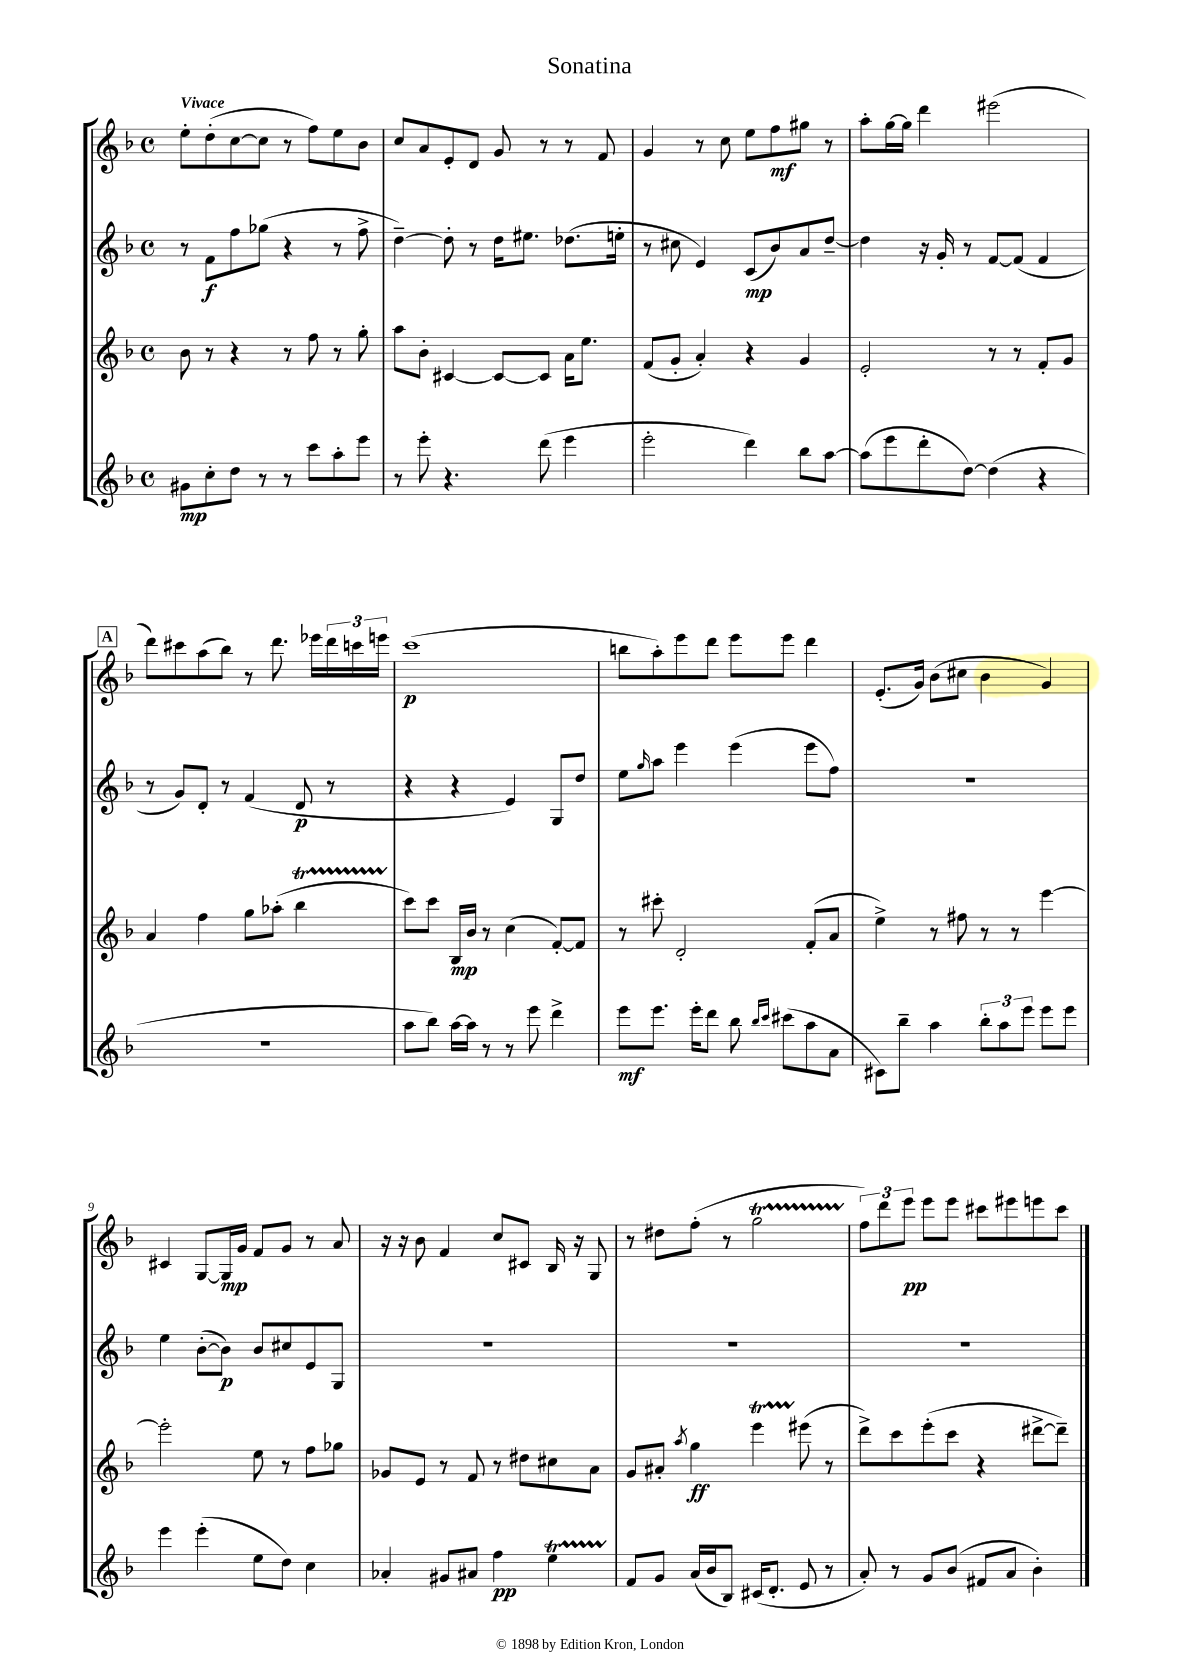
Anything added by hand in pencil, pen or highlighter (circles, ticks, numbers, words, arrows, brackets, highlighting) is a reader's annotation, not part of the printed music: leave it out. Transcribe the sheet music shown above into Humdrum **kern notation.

**kern	**dynam	**kern	**dynam	**kern	**dynam	**kern	**dynam
*part4	*part4	*part3	*part3	*part2	*part2	*part1	*part1
*staff4	*staff4	*staff3	*staff3	*staff2	*staff2	*staff1	*staff1
*clefG2	*	*clefG2	*	*clefG2	*	*clefG2	*
*k[b-]	*	*k[b-]	*	*k[b-]	*	*k[b-]	*
*M4/4	*	*M4/4	*	*M4/4	*	*M4/4	*
*met(c)	*	*met(c)	*	*met(c)	*	*met(c)	*
=1	=1	=1	=1	=1	=1	=1	=1
!	!	!	!	!	!	!LO:TX:a:B:t=Vivace	!
8g#X\L	mp	8b-\	.	8r	.	8ee'\L	.
8cc'\	.	8r	.	8f\L	f	(8dd'\	.
8dd\J	.	4r	.	8ff\	.	[8cc\	.
8r	.	.	.	(8gg-X\J	.	8cc\J]	.
8r	.	8r	.	4r	.	8r	.
8ccc\L	.	8ff\	.	.	.	8ff\L)	.
8aa'\	.	8r	.	8r	.	8ee\	.
8eee\J	.	8gg'\	.	8ff^\	.	8b-\J	.
=2	=2	=2	=2	=2	=2	=2	=2
8r	.	8aa\L	.	[4dd~\)	.	8cc/L	.
8eee'\	.	8b-'\J	.	.	.	8a/	.
4.r	.	[4c#X/	.	8dd'\]	.	8e'/	.
.	.	.	.	8r	.	8d/J	.
.	.	8c#/L_	.	16dd\KL	.	8g/	.
.	.	.	.	8.ee#X\J	.	.	.
(8ddd\	.	8c#/J]	.	.	.	8r	.
4eee\	.	16a\KL	.	(8.dd-X\L	.	8r	.
.	.	8.ee\J	.	.	.	.	.
.	.	.	.	.	.	8f/	.
.	.	.	.	16een'\Jk	.	.	.
=3	=3	=3	=3	=3	=3	=3	=3
2eee'\	.	(8f/L	.	8r	.	4g/	.
.	.	8g'/J	.	8cc#X\	.	.	.
.	.	4a'/)	.	4e/)	.	8r	.
.	.	.	.	.	.	8cc\	.
4ddd\)	.	4r	.	(8c/L	mp	8ee\L	.
.	.	.	.	8b-/)	.	8ff\	mf
8bb-\L	.	4g/	.	8a/	.	8gg#X\J	.
[8aa\J	.	.	.	[8dd~/J	.	8r	.
=4	=4	=4	=4	=4	=4	=4	=4
(8aa\L]	.	2e'/	.	4dd\]	.	8aa'\L	.
8eee\	.	.	.	.	.	[16gg\L	.
.	.	.	.	.	.	16gg\JJ]	.
8ddd'\	.	.	.	16r	.	4ddd\	.
.	.	.	.	16g'/	.	.	.
[8dd\J)	.	.	.	8r	.	.	.
(4dd\]	.	8r	.	[8f/L	.	(2eee#X\	.
.	.	8r	.	(8f/J]	.	.	.
4r	.	8f'/L	.	4f/	.	.	.
.	.	8g/J	.	.	.	.	.
!!LO:LB:g=z
!!LO:REH:place=s1:t=A
=5	=5	=5	=5	=5	=5	=5	=5
1r	.	4a/	.	8r	.	8ddd\L)	.
.	.	.	.	8g/L)	.	8ccc#X\	.
.	.	4ff\	.	8d'/J	.	(8aa\	.
.	.	.	.	8r	.	8bb-\J)	.
.	.	8gg\L	.	(4f/	.	8r	.
.	.	(8aa-X'\J	.	.	.	8.ddd\	.
.	.	4bb-T\	.	8d/	p	.	.
.	.	.	.	.	.	16eee-X\LL	.
.	.	.	.	8r	.	24ddd\	.
.	.	.	.	.	.	24cccn\	.
.	.	.	.	.	.	24eeen\JJ	.
=6	=6	=6	=6	=6	=6	=6	=6
8aa\L	.	8ccc\L)	.	4r	.	(1ccc	p
8bb-\J)	.	8ccc\J	.	.	.	.	.
[16aa\LL	.	16B-/LL	mp	4r	.	.	.
16aa\JJ]	.	16b-/JJ	.	.	.	.	.
8r	.	8r	.	.	.	.	.
8r	.	(4cc\	.	4e/)	.	.	.
8eee\	.	.	.	.	.	.	.
4ddd^\	.	[8f'/L)	.	8G/L	.	.	.
.	.	8f/J]	.	8dd/J	.	.	.
=7	=7	=7	=7	=7	=7	=7	=7
8eee\L	mf	8r	.	8ee\L	.	8bbn\L	.
.	.	.	.	16qqgg/	.	.	.
8.eee\J	.	8ccc#X'\	.	8aa\J	.	8aa'\)	.
.	.	2d'/	.	4eee\	.	8eee\	.
16eee'\KL	.	.	.	.	.	.	.
8ddd\J	.	.	.	.	.	8ddd\J	.
8bb-\	.	.	.	(4eee\	.	8eee\L	.
16qqbb-/LL	.	.	.	.	.	.	.
16qqccc/JJ	.	.	.	.	.	.	.
(8ccc#X\L	.	.	.	.	.	8eee\J	.
8aa\	.	(8f'/L	.	8eee\L	.	4ddd\	.
8a\J	.	8a/J	.	8ff\J)	.	.	.
=8	=8	=8	=8	=8	=8	=8	=8
8c#X\L)	.	4ee^\)	.	1r	.	(8.e'/L	.
8bb-~\J	.	.	.	.	.	.	.
.	.	.	.	.	.	16g/Jk)	.
4aa\	.	8r	.	.	.	(8b-\L	.
.	.	8ff#X\	.	.	.	8cc#X\J	.
12bb-'\L	.	8r	.	.	.	4b-\	.
12aa\	.	.	.	.	.	.	.
.	.	8r	.	.	.	.	.
12eee\J	.	.	.	.	.	.	.
8eee\L	.	[4eee\	.	.	.	4g/)	.
8eee\J	.	.	.	.	.	.	.
!!LO:LB:g=z
=9	=9	=9	=9	=9	=9	=9	=9
4eee\	.	2eee'\]	.	4ee\	.	4c#X/	.
(4eee'\	.	.	.	([8b-'\L	.	[8G/L	.
.	.	.	.	8b-\J])	p	16G/L]	mp
.	.	.	.	.	.	16g/JJ	.
8ee\L	.	8ee\	.	8b-/L	.	8f/L	.
8dd\J)	.	8r	.	8cc#X/	.	8g/J	.
4cc\	.	8ff\L	.	8e/	.	8r	.
.	.	8gg-X\J	.	8G/J	.	8a/	.
=10	=10	=10	=10	=10	=10	=10	=10
4a-X'/	.	8g-X/L	.	1r	.	16r	.
.	.	.	.	.	.	16r	.
.	.	8e/J	.	.	.	8b-\	.
8g#X/L	.	8r	.	.	.	4f/	.
8a#X/J	.	8f/	.	.	.	.	.
4ff\	pp	8r	.	.	.	8cc/L	.
.	.	8dd#X\L	.	.	.	8c#X/J	.
4eet\	.	8cc#X\	.	.	.	16B-/	.
.	.	.	.	.	.	16r	.
.	.	8a\J	.	.	.	8G/	.
=11	=11	=11	=11	=11	=11	=11	=11
8f/L	.	8g/L	.	1r	.	8r	.
8g/J	.	8a#X'/J	.	.	.	8dd#X\L	.
.	.	8qaa/	.	.	.	.	.
(16a/LL	.	4gg\	ff	.	.	(8ff'\J	.
16b-/J	.	.	.	.	.	.	.
8B-/J)	.	.	.	.	.	8r	.
(16c#X/KL	.	4eeet\	.	.	.	2ggT\	.
8.d'/J	.	.	.	.	.	.	.
8e/	.	(8eee#X\	.	.	.	.	.
8r	.	8r	.	.	.	.	.
=12	=12	=12	=12	=12	=12	=12	=12
8a'/)	.	8ddd^\L)	.	1r	.	12ff\L)	.
.	.	.	.	.	.	12ddd\	.
8r	.	8ccc\	.	.	.	.	.
.	.	.	.	.	.	12eee\J	pp
8g/L	.	(8eee'\	.	.	.	8eee\L	.
(8b-/J	.	8ccc\J	.	.	.	8eee\J	.
8f#X/L	.	4r	.	.	.	8ccc#X\L	.
8a/J	.	.	.	.	.	8eee#X\	.
4b-'\)	.	[8ddd#X^\L	.	.	.	8eeen\	.
.	.	8ddd#~\J])	.	.	.	8ccc#\J	.
==	==	==	==	==	==	==	==
*-	*-	*-	*-	*-	*-	*-	*-
